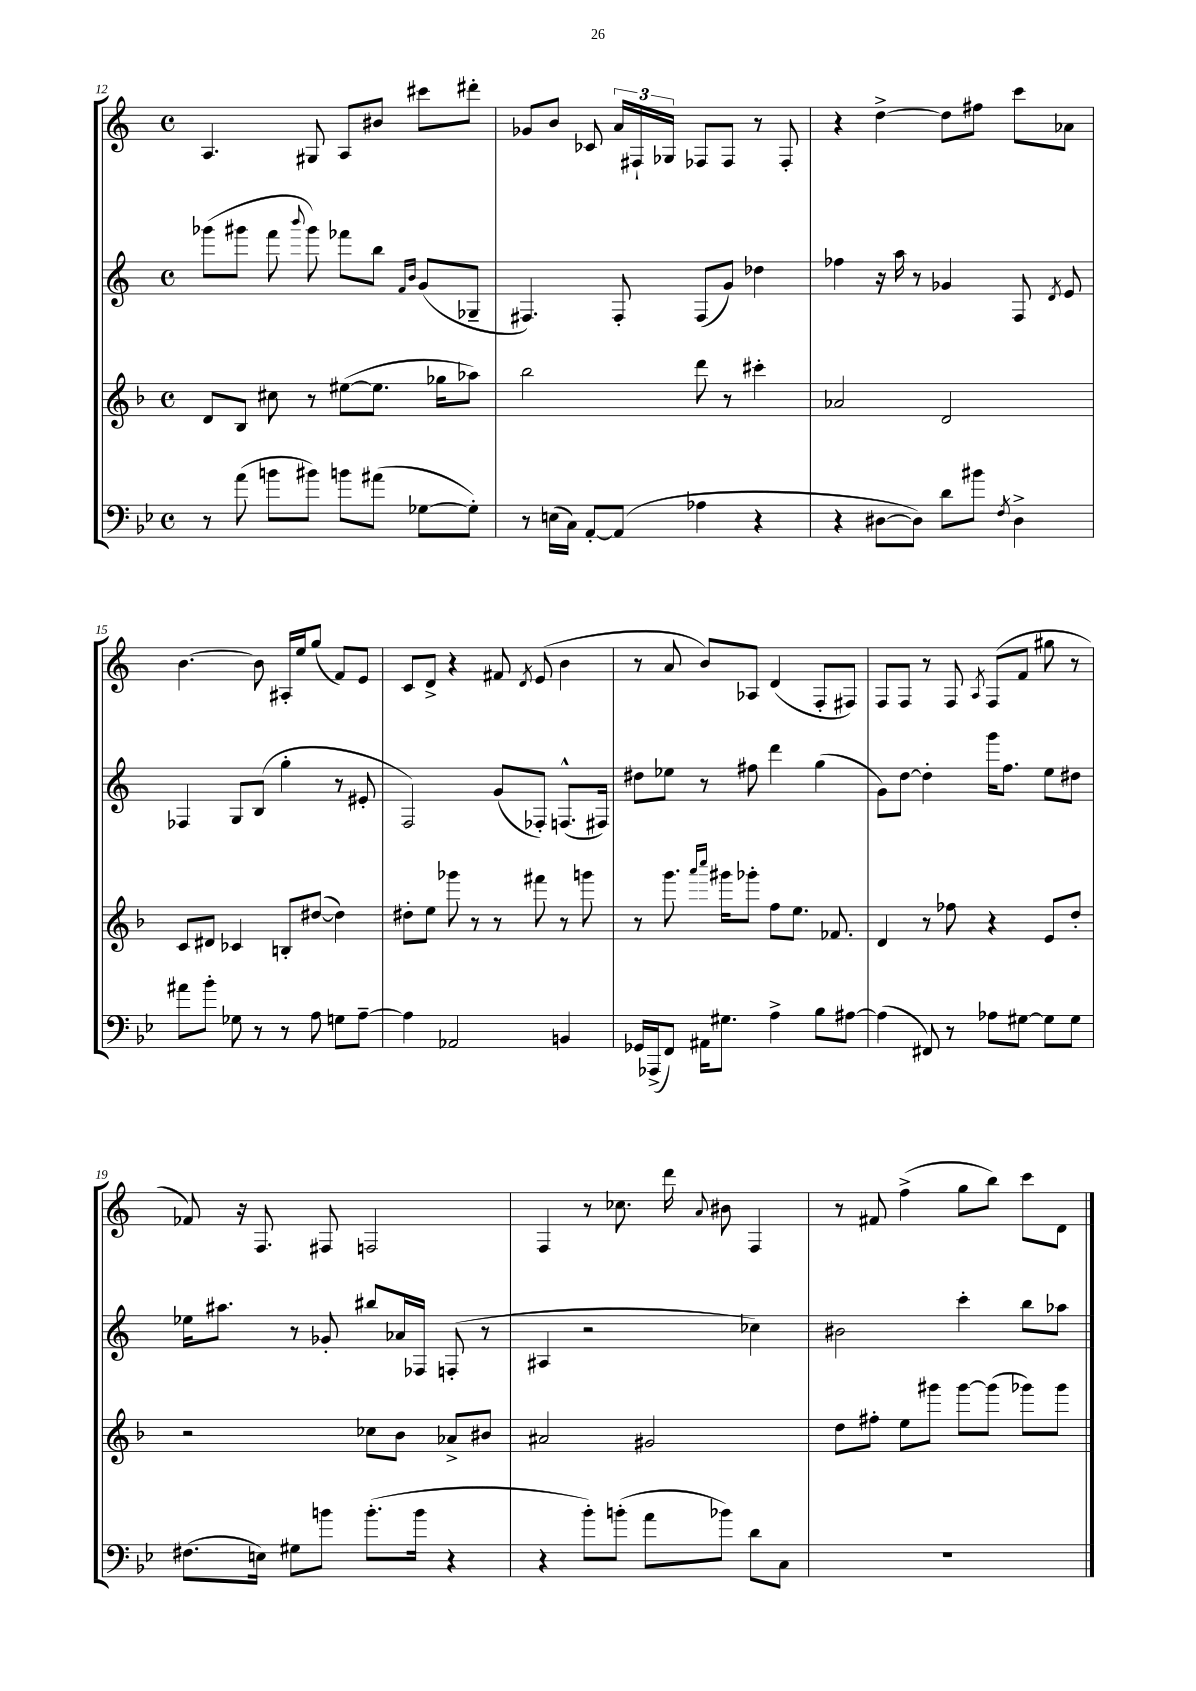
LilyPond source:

<<
\new StaffGroup <<
\new Staff = "s0" {
    \clef treble \key c \major \defaultTimeSignature \time 4/4
    \autoBeamOff a4. gis8 a8[ bis'8] cis'''8[ dis'''8]-. |
    ges'8[ b'8] ces'8 \tuplet 3/2 { a'16[ fis16-! ges16] } fes8[ fes8] r8 fes8-. |
    r4 d''4~-> d''8[ fis''8] c'''8[ aes'8] |
    b'4.~ b'8 ais16[-. e''16 g''8]( f'8[) e'8] |
    c'8[ d'8]-> r4 fis'8 \acciaccatura { d'8 } e'8( b'4 |
    r8 a'8 b'8[) aes8] d'4( f8[-. fis8]) |
    f8[ f8] r8 f8 \acciaccatura { a8 } f8[( f'8] gis''8 r8 |
    fes'8) r16 f8. fis8 f2 |
    f4 r8 ces''8. d'''16 \appoggiatura { a'8 } bis'8 f4 |
    r8 fis'8 f''4->( g''8[ b''8]) c'''8[ d'8] \bar "|." |
}
\new Staff = "s1" {
    \clef treble \key c \major \defaultTimeSignature \time 4/4
    \autoBeamOff ges'''8[( gis'''8] f'''8 \appoggiatura { b'''8 } gis'''8) fes'''8[ b''8] \grace { f'16[ b'16] } g'8[( ges8]-- |
    fis4.) fis8-. fis8[( g'8]) des''4 |
    fes''4 r16 a''16 r8 ges'4 f8 \acciaccatura { d'8 } e'8 |
    fes4 g8[ b8]( g''4-. r8 eis'8-. |
    f2) g'8[( fes8]-.) f8.[-^( fis16]) |
    dis''8[ ees''8] r8 fis''8 d'''4 g''4( |
    g'8[) d''8]~ d''4-. g'''16[ f''8.] e''8[ dis''8] |
    ees''16[ ais''8.] r8 ges'8-. bis''8[ aes'16 fes16] f8-.( r8 |
    ais4 r2 ces''4) |
    bis'2 c'''4-. b''8[ aes''8] \bar "|." |
}
\new Staff = "s2" {
    \clef treble \key f \major \defaultTimeSignature \time 4/4
    \autoBeamOff d'8[ bes8] cis''8 r8 eis''8[~( eis''8.] ges''16[ aes''8]) |
    bes''2 d'''8 r8 cis'''4-. |
    aes'2 d'2 |
    c'8[ dis'8] ces'4 b8[-. dis''8]~( dis''4) |
    dis''8[-. e''8] ges'''8 r8 r8 fis'''8 r8 g'''8 |
    r8 g'''8. \grace { a'''16[ c''''16] } gis'''16[ ges'''8]-. f''8[ e''8.] fes'8. |
    d'4 r8 fes''8 r4 e'8[ d''8]-. |
    r2 ces''8[ bes'8] aes'8[-> bis'8] |
    ais'2 gis'2 |
    d''8[ fis''8]-. e''8[ gis'''8] gis'''8[~ gis'''8]( ges'''8[) ges'''8] \bar "|." |
}
\new Staff = "s3" {
    \clef bass \key bes \major \defaultTimeSignature \time 4/4
    \autoBeamOff r8 a'8( b'8[ bis'8]) b'8[ ais'8]( ges8[~ ges8]-.) |
    r8 e16[( c16]) a,8[~-. a,8]( aes4 r4 |
    r4 dis8[~ dis8]) d'8[ bis'8] \acciaccatura { f8 } dis4-> |
    ais'8[ bes'8]-. ges8 r8 r8 a8 g8[ a8]~-- |
    a4 aes,2 b,4 |
    ges,16[ aes,,16->( f,8]) ais,16[ gis8.] a4-> bes8[ ais8]~ |
    ais4( fis,8) r8 aes8[ gis8]~ gis8[ gis8] |
    fis8.[( e16]) gis8[ b'8] b'8.[-.( b'16] r4 |
    r4 bes'8[-.) b'8]-.( a'8[ bes'8]) d'8[ c8] |
    R1 \bar "|." |
}
>>
>>
\layout { \context { \Score currentBarNumber = #12 } }
